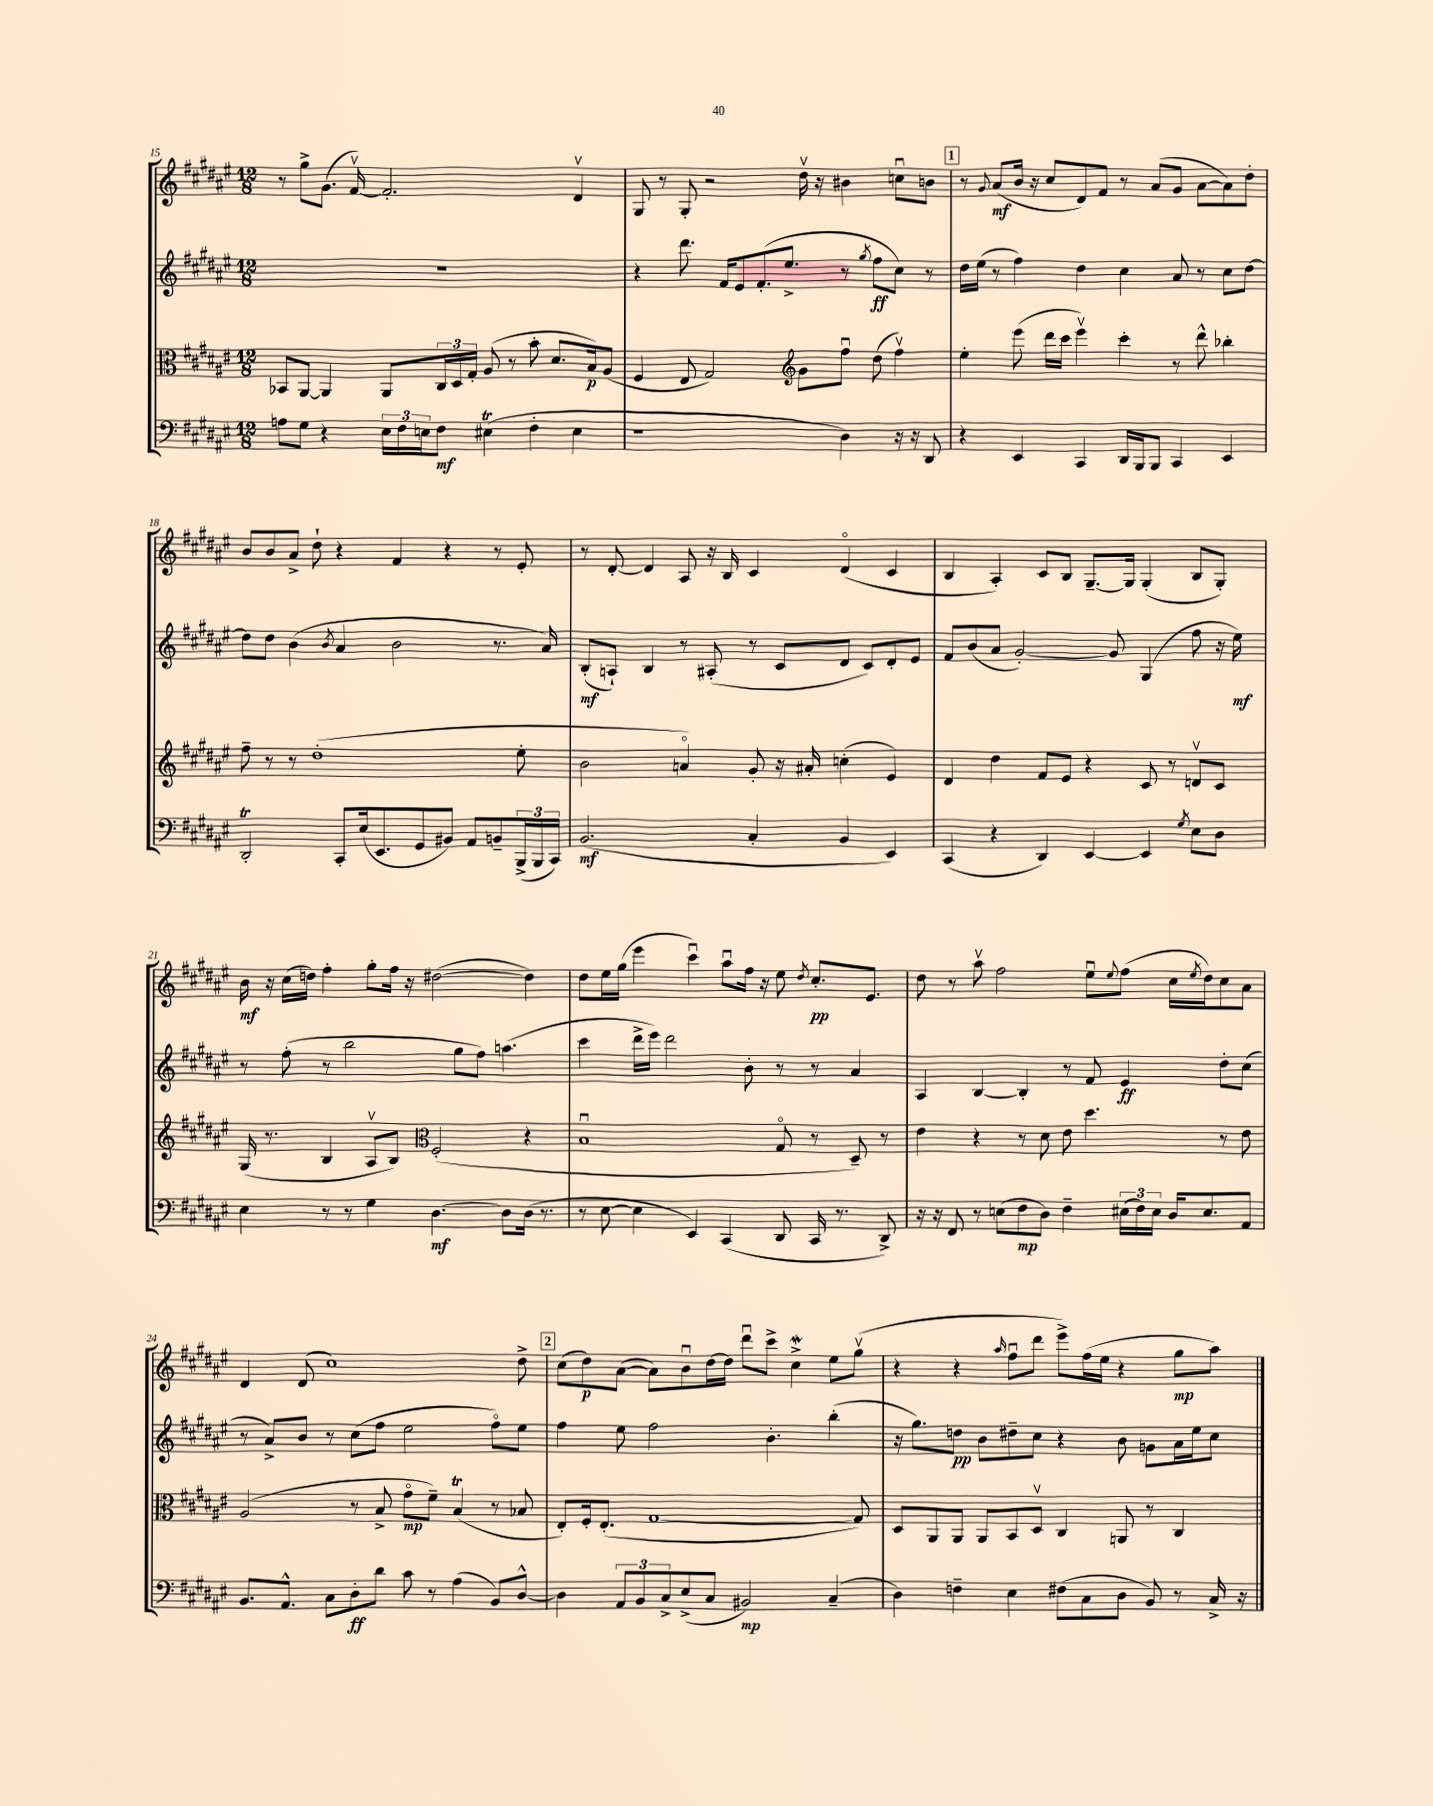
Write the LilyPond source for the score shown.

<<
\new StaffGroup <<
\new Staff = "s0" {
    \clef treble \key fis \major \numericTimeSignature \time 12/8
    r8 gis''8-> gis'8.( fis'16~\upbow) fis'2.-. dis'4\upbow |
    gis8 r8 gis8-. r2 dis''16\upbow r16 bis'4 c''8\downbow b'8 |
    \mark \markup { \box "1" } r8 \appoggiatura { gis'8 } ais'8\mf( b'16 r16 cis''8 dis'8) fis'8 r8 ais'8( gis'8 ais'8~ ais'8) dis''8-. |
    b'8 b'8 ais'8-> dis''8-! r4 fis'4 r4 r8 eis'8-. |
    r8 dis'8~-. dis'4 ais8 r16 b16 cis'4 dis'4\flageolet( cis'4 |
    b4 ais4-.) cis'8 b8 gis8.~-- gis16 gis4-.( b8 gis8-.) |
    b'16\mf r16 cis''16( d''16) fis''4-. gis''8-. fis''16 r16 dis''2~( dis''4) |
    dis''8 eis''16 gis''16( eis'''4 cis'''4\downbow) ais''8\downbow fis''16 r16 eis''8 \acciaccatura { dis''8 } cis''8.-.\pp eis'8. |
    dis''8 r8 ais''8\upbow fis''2 eis''8\downbow \appoggiatura { eis''8 } fis''8( cis''16 \acciaccatura { eis''8 } dis''16) cis''8 ais'8 |
    dis'4 dis'8( cis''1) dis''8-> |
    \mark \markup { \box "2" } cis''8( dis''8\p) ais'8~( ais'8) b'8\downbow dis''16~ dis''16 dis'''8\downbow cis'''8-> cis''4->\mordent eis''8 gis''8\upbow( |
    r4 r4 \grace { ais''16 } fis''8\downbow dis'''8 eis'''8->) fis''16( eis''16 r4 gis''8\mp ais''8) \bar "|." |
}
\new Staff = "s1" {
    \clef treble \key fis \major \numericTimeSignature \time 12/8
    R1. |
    r4 dis'''8. fis'16 eis'8 fis'8.-.( eis''8.-> r8 \acciaccatura { gis''8 } fis''8\ff cis''8) r8 |
    \mark \markup { \box "1" } dis''16 eis''16( r8 fis''4) dis''4 cis''4 ais'8 r8 cis''8 dis''8~ |
    dis''8 dis''8 b'4( \acciaccatura { b'8 } ais'4 b'2 r8. ais'16) |
    b8-.\mf( a8-!) b4 r8 ais8-.( r8 cis'8 dis'8 cis'8) dis'8-. eis'8 |
    fis'8 b'8( ais'8 gis'2~-.) gis'8 gis4( fis''8 r16 eis''16\mf) |
    r8 fis''8-.( r8 b''2 gis''8 fis''8) a''4.( |
    cis'''4 dis'''16-> eis'''16) dis'''2 b'8-. r8 r8 ais'4 |
    ais4 b4~ b4-. r8 fis'8 eis'4\ff dis''8-. cis''8( |
    r8 ais'8->) b'8 r8 cis''8( fis''8 eis''2 fis''8\flageolet) eis''8 |
    \mark \markup { \box "2" } fis''4 eis''8 fis''2 b'4.-. b''4-.( |
    r16 gis''8.) d''8\pp b'8 dis''8-- cis''8 r4 b'8 g'8 ais'16 eis''16 cis''8 \bar "|." |
}
\new Staff = "s2" {
    \clef alto \key fis \major \numericTimeSignature \time 12/8
    bes,8 ais,8~ ais,4 ais,8 \tuplet 3/2 { cis16 dis16 gis16-. } ais8( r8 b'8-. dis'8. b16\p) ais8( |
    fis4 eis8 gis2) \clef treble gis'8 fis''8\downbow dis''8( fis''4\upbow) |
    \mark \markup { \box "1" } eis''4-. eis'''8( dis'''16 cis'''16 eis'''4\upbow) cis'''4-. r8 dis'''8-^ bes''4-. |
    fis''8-- r8 r8 dis''1-.( eis''8-. |
    b'2 a'4\flageolet) gis'8-. r16 ais'16-. c''4-.( eis'4) |
    dis'4 dis''4 fis'8 eis'8 r4 cis'8 r8 d'8\upbow cis'8 |
    gis16( r8. b4 ais8\upbow b8) \clef alto fis2-.( r4 |
    b1\downbow gis8\flageolet r8 dis8--) r8 |
    eis'4 r4 r8 dis'8 eis'8 dis''4. r8 eis'8 |
    ais2( r8 b8-> gis'8\flageolet\mp fis'8--) b4\trill( r8 bes8 |
    \mark \markup { \box "2" } eis8-.) fis16-. eis8.-.( gis1~ gis8) |
    dis8 ais,8 ais,8 ais,8 b,8 dis8\upbow cis4 a,8 r8 cis4 \bar "|." |
}
\new Staff = "s3" {
    \clef bass \key fis \major \numericTimeSignature \time 12/8
    a8 gis8 r4 \tuplet 3/2 { eis16 fis16 e16 } fis8\mf eis4\trill( fis4-. eis4 |
    r1 dis4) r16 r16 dis,8 |
    \mark \markup { \box "1" } r4 eis,4 cis,4 dis,16 b,,16 b,,8 cis,4 eis,4 |
    dis,2-.\trill cis,8-. eis16( eis,8. gis,8 bis,8) ais,8 b,8-- \tuplet 3/2 { b,,16->( b,,16 cis,16) } |
    b,2.\mf( cis4-. b,4 eis,4) |
    cis,4( r4 dis,4) eis,4~ eis,4 \acciaccatura { gis8 } eis8 dis8 |
    eis4 r8 r8 gis4 dis4.~\mf dis8 dis16( r8. |
    r8 eis8~ eis4 eis,4) cis,4( dis,8 cis,16 r8. dis,8->) |
    r16 r16 fis,8 r8 e8( fis8\mp dis8) fis4-- \tuplet 3/2 { eis16( fis16) eis16 } dis16 eis8. ais,8 |
    b,8. ais,8.-^ cis8 dis8-.\ff dis'8 cis'8 r8 ais4( b,8) dis8~-^ |
    \mark \markup { \box "2" } dis4 \tuplet 3/2 { ais,8 b,8 cis8-> } eis8->( cis8 bis,2\mp) cis4--( |
    dis4) f4-- eis4 fis8( cis8 dis8 b,8) r8 cis16-> r16 \bar "|." |
}
>>
>>
\layout { \context { \Score currentBarNumber = #15 } }
